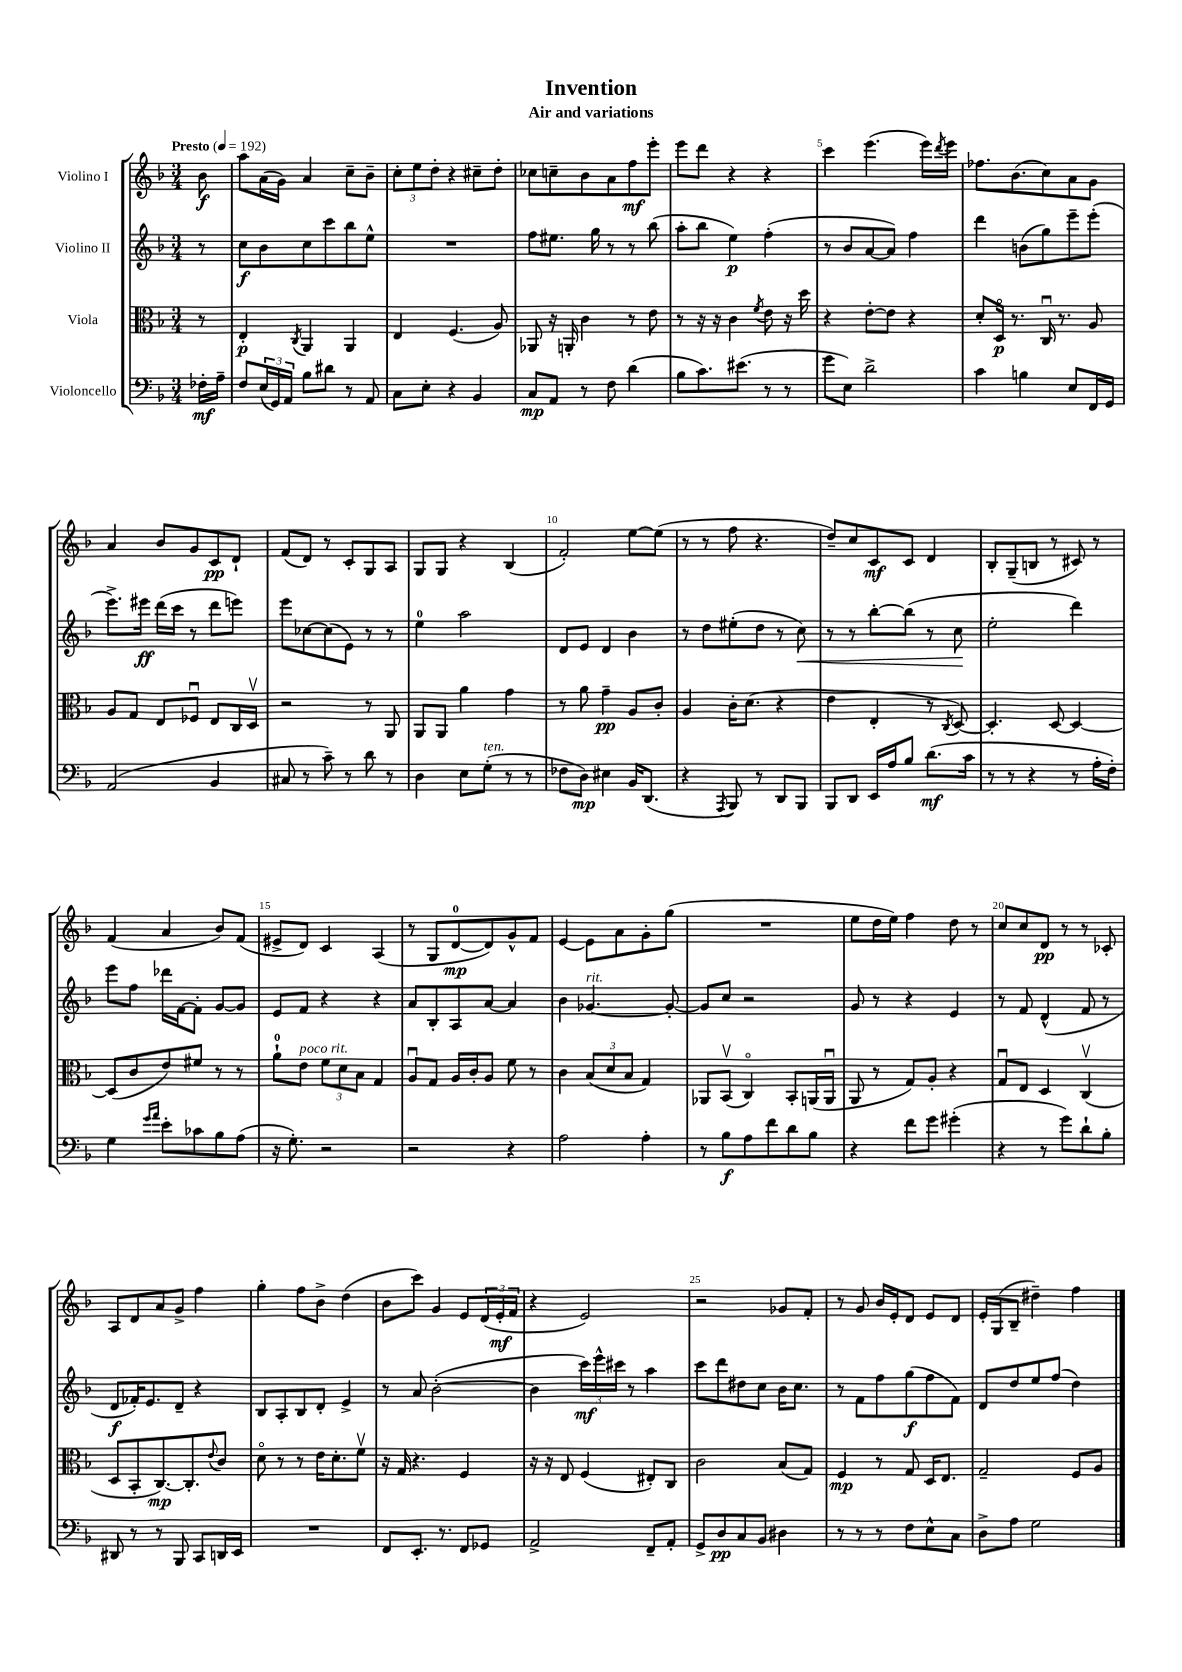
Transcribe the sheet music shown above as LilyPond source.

\header { title = "Invention" subtitle = "Air and variations" }
<<
\new StaffGroup <<
\new Staff = "s0" \with { instrumentName = "Violino I" } {
    \clef treble \key f \major \numericTimeSignature \time 3/4 \partial 8 \tempo "Presto" 4 = 192
    bes'8\f |
    a''8 a'16( g'16) a'4 c''8-- bes'8-- |
    \tuplet 3/2 { c''8-. e''8 d''8-. } r4 cis''8-- d''8-. |
    ces''8 c''8-- bes'8 a'8 f''8\mf e'''8-. |
    e'''8 d'''8 r4 r4 |
    c'''4 e'''4.( e'''16) \acciaccatura { d'''8 } e'''16 |
    fes''8. bes'8.( c''8) a'8 g'8 |
    a'4 bes'8 g'8 c'8\pp d'8-! |
    f'8( d'8) r8 c'8-. g8 a8 |
    g8 g8 r4 bes4( |
    f'2-.) e''8~ e''8( |
    r8 r8 f''8 r4. |
    d''8--) c''8 c'8\mf c'8 d'4 |
    bes8-. g8--( b8 r8 cis'8) r8 |
    f'4( a'4 bes'8) f'8( |
    eis'8-> d'8) c'4 a4( |
    r8 g8 d'8-0~\mp d'8) g'8-^ f'8 |
    e'4~ e'8 a'8 g'8-. g''8( |
    R2. |
    e''8 d''16 e''16) f''4 d''8 r8 |
    c''8 c''8 d'8\pp r8 r8 ces'8-. |
    a8 d'8 a'8 g'8-> f''4 |
    g''4-. f''8 bes'8-> d''4( |
    bes'8 c'''8) g'4 e'8 \tuplet 3/2 { d'16( e'16-.\mf f'16 } |
    r4 e'2) |
    r2 ges'8 f'8-. |
    r8 g'8 bes'16 e'16-. d'8 e'8 d'8 |
    e'16-. g16( bes8-- dis''4--) f''4 \bar "|." |
}
\new Staff = "s1" \with { instrumentName = "Violino II" } {
    \clef treble \key f \major \numericTimeSignature \time 3/4 \partial 8
    r8 |
    c''8\f bes'8 c''8 c'''8 bes''8 e''8-^ |
    R2. |
    f''8 eis''8. g''16 r8 r8 bes''8( |
    a''8-. bes''8 e''4\p) f''4-.( |
    r8 bes'8 a'8~ a'8) f''4 |
    d'''4 b'8( g''8) e'''8-- e'''8-.( |
    e'''8.->) eis'''16\ff d'''16( c'''16 r8 d'''8 e'''8) |
    e'''8 ces''8~ ces''8( e'8) r8 r8 |
    e''4-0 a''2 |
    d'8 e'8 d'4 bes'4 |
    r8 d''8 eis''8-.( d''8 r8 c''8\<) |
    r8 r8 bes''8~-. bes''8( r8 c''8\! |
    e''2-. d'''4) |
    e'''8 f''8 des'''16 f'16~ f'8-. g'8~ g'8 |
    e'8 f'8 r4 r4 |
    a'8 bes8-. a8 a'8~ a'4 |
    bes'4 ges'4.~^\markup { \italic "rit." } ges'8~-. |
    ges'8 c''8 r2 |
    g'8 r8 r4 e'4 |
    r8 f'8 d'4-^( f'8 r8 |
    d'8\f fes'16-.) e'8. d'8-- r4 |
    bes8 a8-. bes8 d'8-. e'4-> |
    r8 a'8 bes'2~-.( |
    bes'4 \tuplet 3/2 { c'''16\mf) e'''16-^ cis'''16 } r8 a''4 |
    c'''8 d'''8 dis''8 c''8 bes'16 c''8. |
    r8 f'8 f''8 g''8\f( f''8 f'8) |
    d'8 d''8 e''8 f''8( d''4) \bar "|." |
}
\new Staff = "s2" \with { instrumentName = "Viola" } {
    \clef alto \key f \major \numericTimeSignature \time 3/4 \partial 8
    r8 |
    e4-.\p \acciaccatura { c8 } a,4 a,4 |
    e4 f4.( a8) |
    aes,8 r16 a,16-. c'4 r8 e'8 |
    r8 r16 r16 c'4 \acciaccatura { f'8 } e'8 r16 d''16 |
    r4 e'8~-. e'8 r4 |
    d'8-. d16\flageolet\p r8. c16\downbow r8. a8 |
    a8 g8 e8 fes8\downbow e8 c16 d16\upbow |
    r2 r8 a,8 |
    a,8 a,8 a'4 g'4 |
    r8 a'8 g'4--\pp a8 c'8-. |
    a4 c'16-. d'8.( r4 |
    e'4 e4-. r8 \acciaccatura { c8 } d8~) |
    d4.-. d8~ d4~ |
    d8( c'8 e'8) fis'8 r8 r8 |
    a'8-0-! e'8^\markup { \italic "poco rit." } \tuplet 3/2 { f'8 d'8 bes8 } g4 |
    a8\downbow g8 a16 c'16-. a8 f'8 r8 |
    c'4 \tuplet 3/2 { bes8( d'8 bes8 } g4) |
    aes,8 bes,8\upbow( c4\flageolet) bes,8-. a,16( a,16\downbow |
    a,8 r8 g8) a8-. r4 |
    g8\downbow e8 d4 c4\upbow( |
    d8 bes,8-. c8.~\mp) c8.-. \appoggiatura { e'8 } c'8 |
    d'8\flageolet r8 r8 e'16 d'8.-. f'8\upbow |
    r16 g16 r4. f4 |
    r16 r16 e8 f4( eis8-.) c8 |
    c'2 bes8( g8) |
    f4\mp r8 g8 d16 e8. |
    g2-- f8 a8 \bar "|." |
}
\new Staff = "s3" \with { instrumentName = "Violoncello" } {
    \clef bass \key f \major \numericTimeSignature \time 3/4 \partial 8
    fes16-.\mf a16-- |
    f8 \tuplet 3/2 { e16( g,16) a,16 } bes8 dis'8 r8 a,8 |
    c8 e8-. r4 bes,4 |
    c8\mp a,8 r8 f8 d'4( |
    bes8 c'8.) eis'8.( r8 r8 |
    g'8 e8) d'2-> |
    c'4 b4 e8 f,16 g,16 |
    a,2( bes,4 |
    cis8 r8 c'8--) r8 d'8 r8 |
    d4 e8 g8-.^\markup { \italic "ten." }( r8 r8 |
    fes8 d8\mp) eis4 bes,16 d,8.( |
    r4 \acciaccatura { a,,8 } bes,,8) r8 d,8 bes,,8 |
    bes,,8 d,8 e,16 a16 bes8 d'8.\mf( c'16 |
    r8 r8 r4 r8 a16-. f16-.) |
    g4 \grace { g'16 a'16 } e'8-. ces'8 bes8 a8( |
    r16 g8.-.) r2 |
    r2 r4 |
    a2 a4-. |
    r8 bes8\f a8 f'8 d'8 bes8 |
    r4 f'8 g'8 gis'4-.( |
    r4 r8 g'8) d'8-! bes8-. |
    dis,8 r8 r8 bes,,8 c,8 d,16 e,16 |
    R2. |
    f,8 e,8.-. r8. f,8 ges,8 |
    a,2-> f,8-- a,8-. |
    g,8-> d8\pp c8 bes,8 dis4 |
    r8 r8 r8 f8 e8-^ c8 |
    d8-> a8 g2 \bar "|." |
}
>>
>>
\layout { \context { \Score \override BarNumber.break-visibility = ##(#f #t #t) barNumberVisibility = #(every-nth-bar-number-visible 5) } }
